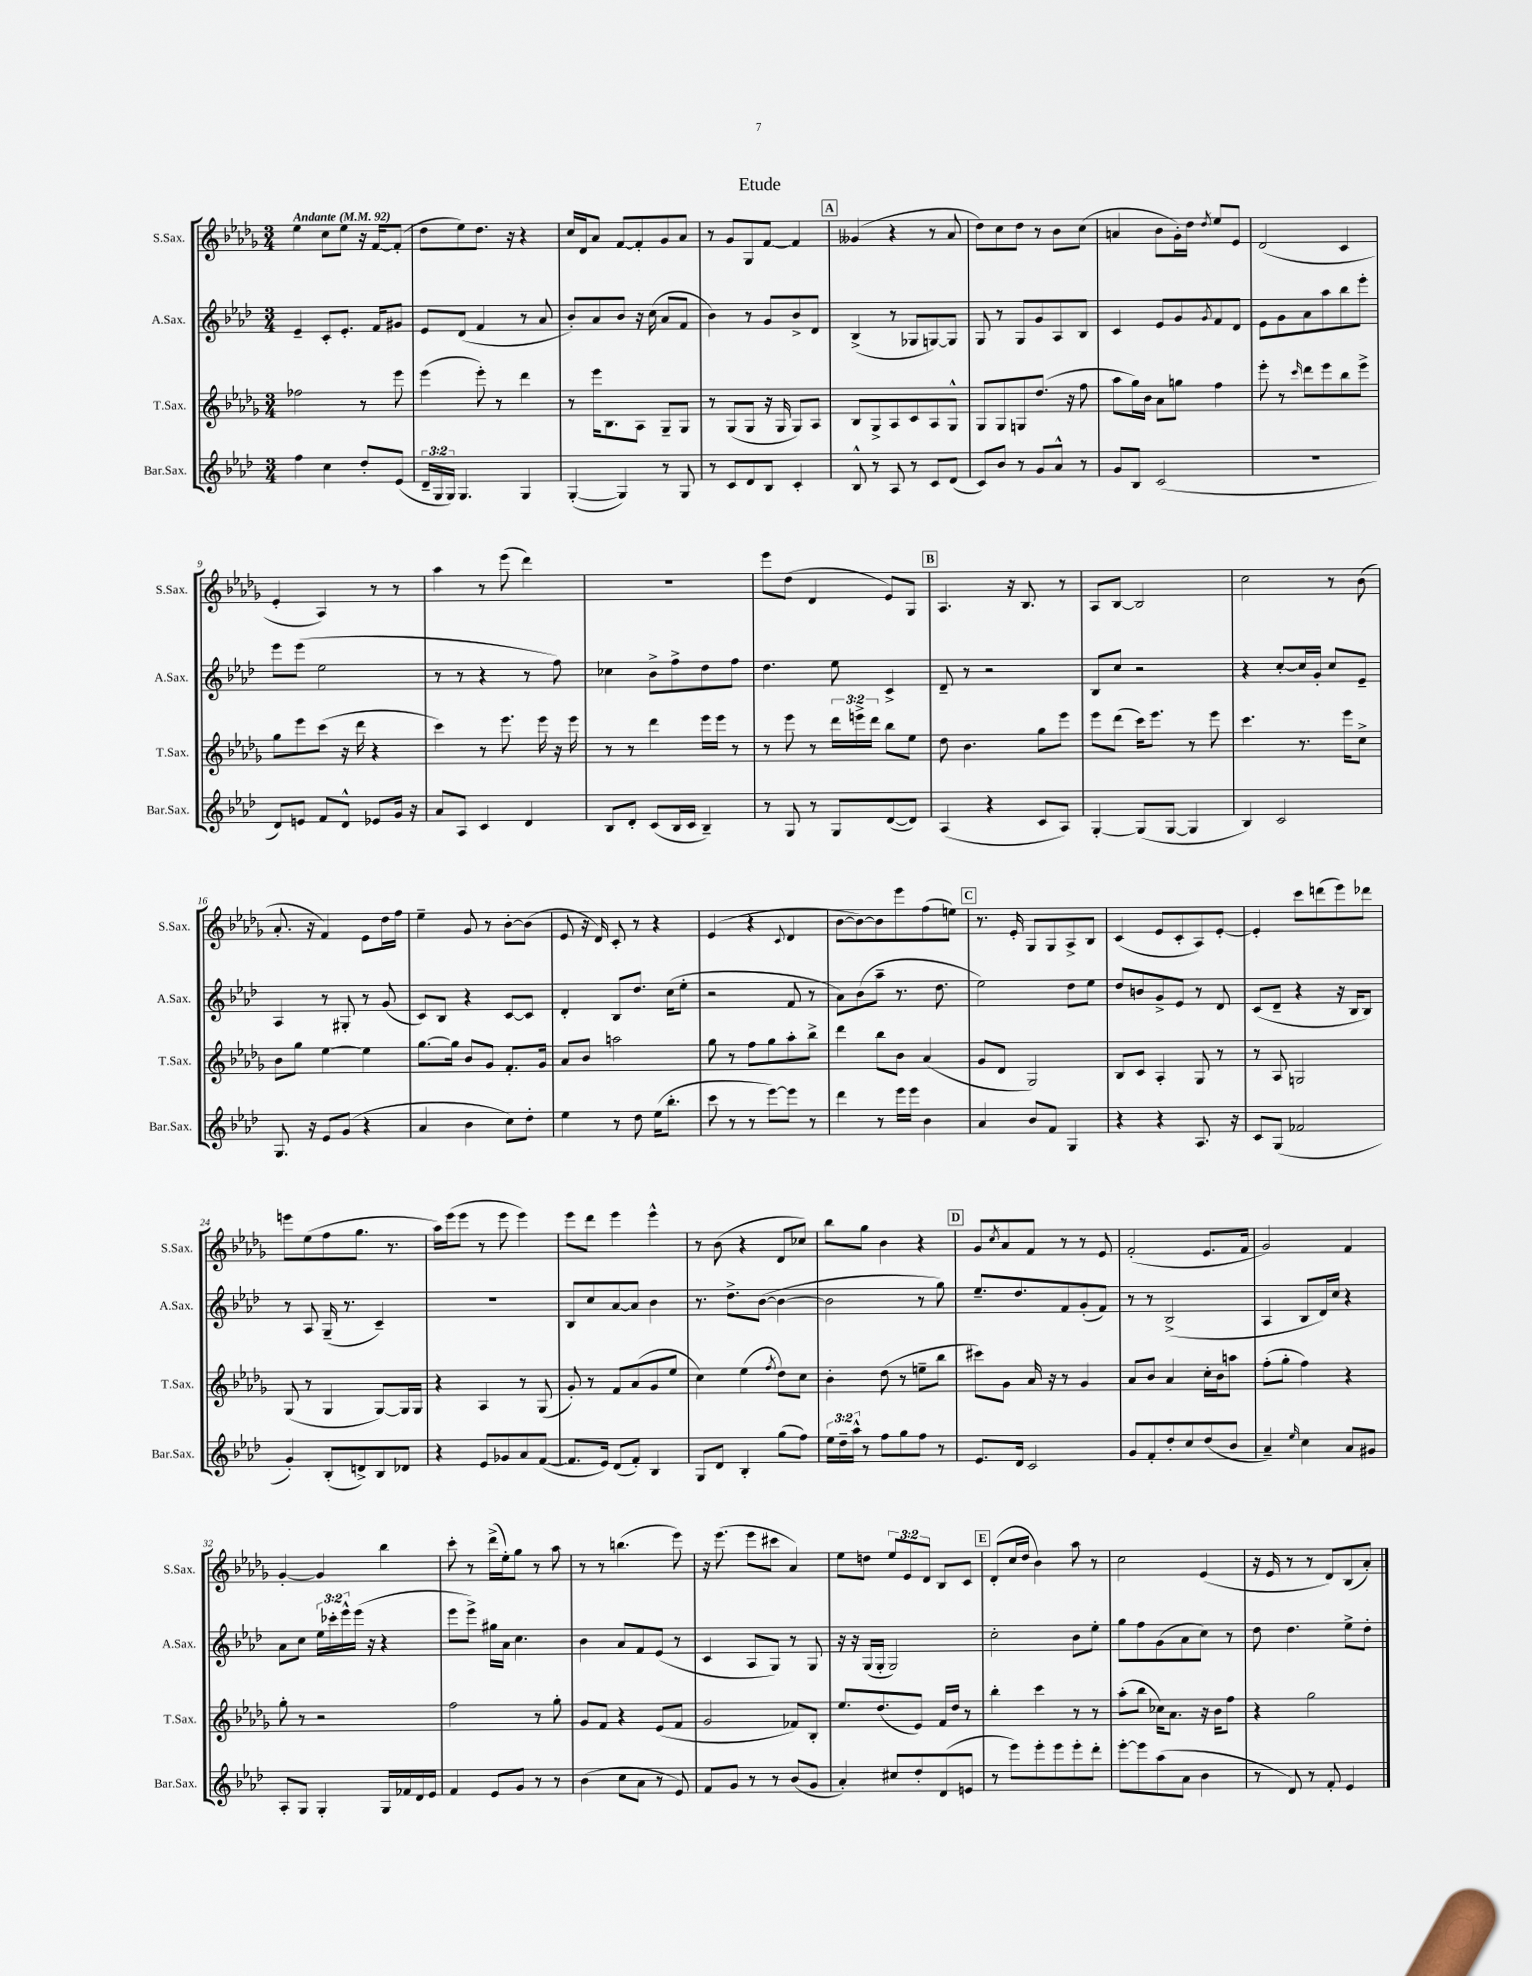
\header { title = "Etude" }
<<
\new StaffGroup <<
\new Staff = "s0" \with { instrumentName = "S.Sax." shortInstrumentName = "S.Sax." } {
    \clef treble \key des \major \numericTimeSignature \time 3/4 \override Staff.TupletNumber.text = #tuplet-number::calc-fraction-text \tempo "Andante" 4 = 92
    ees''4 c''8 ees''8 r16 f'16~ f'8-.( |
    des''8 ees''8) des''8. r16 r4 |
    c''16 des'16 aes'8 f'8~ f'8-. ges'8 aes'8 |
    r8 ges'8 ges8 f'8~ f'4 |
    \mark \markup { \box "A" } geses'4( r4 r8 aes'8 |
    des''8) c''8 des''8 r8 bes'8 c''8( |
    a'4 bes'8 ges'16-.) des''16 \acciaccatura { des''8 } ees''8 ees'8 |
    des'2( c'4 |
    ees'4-. aes4) r8 r8 |
    aes''4 r8 ees'''8( des'''4) |
    R2. |
    ees'''8 des''8( des'4 ees'8) ges8 |
    \mark \markup { \box "B" } aes4. r16 bes8. r8 |
    aes8 bes8~ bes2 |
    c''2 r8 bes'8( |
    aes'8.-. r16 f'4) ees'8 des''16 f''16 |
    ees''4-- ges'8 r8 bes'8~-. bes'8( |
    ees'8 r16 des'16) c'8-. r8 r4 |
    ees'4( r4 \appoggiatura { c'8 } des'4 |
    bes'8~ bes'8~) bes'8 ees'''8 f''8( e''8) |
    \mark \markup { \box "C" } r8. ees'16-. ges8 ges8 aes8-> bes8 |
    c'4( ees'8 c'8-. aes8) ees'8~-. |
    ees'4-. c'''8 d'''8( ees'''8) des'''8 |
    e'''8 ees''8( f''8 ges''8. r8. |
    aes''16) ees'''16( ees'''8 r8 ees'''8 ees'''4) |
    ees'''8 des'''8 ees'''4 ees'''4-^ |
    r8 bes'8( r4 des'8 ces''8) |
    bes''8 ges''8 bes'4 r4 |
    \mark \markup { \box "D" } ges'8 \acciaccatura { c''8 } aes'8 f'8 r8 r8 ees'8 |
    f'2-.( ees'8. f'16 |
    ges'2) f'4 |
    ges'4~-. ges'4 bes''4 |
    c'''8-. r8 des'''16->( ees''16-.) ges''8 r8 aes''8 |
    r8 r8 b''4.( ees'''8) |
    r16 ees'''8.( ees'''8 cis'''8 aes'4) |
    ees''8 d''8 \tuplet 3/2 { ees''8 ees'8 des'8 } bes8 c'8 |
    \mark \markup { \box "E" } des'8-.( c''16 des''16 bes'4) aes''8 r8 |
    c''2 ees'4( |
    r16 ees'16 r8 r8 des'8) bes8( aes'8-.) \bar "|." |
}
\new Staff = "s1" \with { instrumentName = "A.Sax." shortInstrumentName = "A.Sax." } {
    \clef treble \key aes \major \numericTimeSignature \time 3/4 \override Staff.TupletNumber.text = #tuplet-number::calc-fraction-text
    ees'4-- c'8-. ees'8.-. f'16 gis'8 |
    ees'8 des'8( f'4 r8 aes'8 |
    bes'8-.) aes'8 bes'8 r16 c''16( aes'8 f'8 |
    bes'4) r8 g'8 bes'8-> des'8 |
    \mark \markup { \box "A" } bes4->( r8 ges8 g8~) g8 |
    g8 r8 g8 g'8 aes8 bes8 |
    c'4 ees'8 g'8 \acciaccatura { g'8 } f'8 des'8 |
    ees'8 g'8 aes'8 aes''8 bes''8 ees'''8-. |
    ees'''8 ees'''8( ees''2 |
    r8 r8 r4 r8 f''8) |
    ces''4 bes'8-> f''8-> des''8 f''8 |
    des''4. ees''8 c'4-> |
    \mark \markup { \box "B" } des'8-- r8 r2 |
    bes8 c''8 r2 |
    r4 c''8~-. c''16 g'16-. c''8 ees'8-- |
    aes4 r8 gis8-. r8 g'8( |
    c'8) bes8 r4 c'8~ c'8 |
    des'4-. bes8 des''8. c''16( ees''8-. |
    r2 f'8 r8 |
    aes'8) bes'8( aes''8-- r8. des''8. |
    \mark \markup { \box "C" } ees''2) des''8 ees''8 |
    des''8 b'8 g'8-> ees'8 r8 des'8 |
    c'8( des'8-- r4 r16 bes16 bes8) |
    r8 aes8 g16--( r8. c'4--) |
    R2. |
    bes8 c''8 aes'8~ aes'8 bes'4 |
    r8. des''8.-> bes'8~( bes'4~ |
    bes'2 r8 g''8) |
    \mark \markup { \box "D" } ees''8.-- des''8. f'8 g'8-.( f'8) |
    r8 r8 bes2->( |
    aes4 bes8 des'16) c''16 r4 |
    aes'8 c''8 \tuplet 3/2 { ees''16 ces'''16-. ees'''16-^ } ees'''16( r16 r4 |
    ees'''8 ees'''8->) gis''16 aes'16 c''4. |
    bes'4 aes'8 f'8 ees'8( r8 |
    c'4 aes8 g8) r8 g8 |
    r16 r16 g16( g16-. g2) |
    \mark \markup { \box "E" } c''2-. bes'8 ees''8-. |
    g''8 f''8 g'8( aes'8 c''8) r8 |
    des''8 des''4. ees''8-> des''8-. \bar "|." |
}
\new Staff = "s2" \with { instrumentName = "T.Sax." shortInstrumentName = "T.Sax." } {
    \clef treble \key des \major \numericTimeSignature \time 3/4 \override Staff.TupletNumber.text = #tuplet-number::calc-fraction-text
    fes''2 r8 ees'''8 |
    ees'''4( ees'''8-.) r8 des'''4 |
    r8 ees'''16 bes8. aes8 ges8-- ges8 |
    r8 ges8( ges8 r16 ges16 ges8) aes8 |
    \mark \markup { \box "A" } bes8 ges8-> aes8 c'8 aes8 ges8-^ |
    ges8 ges8 g8 des''8.( r16 f''8 |
    aes''8 ges''16) bes'16 aes'8 g''8 f''4 |
    ees'''8-. r8 \grace { c'''16 } des'''8 ees'''8 bes''8 ees'''8-> |
    ges''8 ees'''8 c'''8( r16 des'''16 r4 |
    c'''4) r8 ees'''8. ees'''16 r16 ees'''16 |
    r8 r8 des'''4 ees'''16 ees'''16 r8 |
    r8 ees'''8 r8 \tuplet 3/2 { des'''16 e'''16-> des'''16 } bes''8 ees''8 |
    \mark \markup { \box "B" } des''8 bes'4. ges''8 ees'''8 |
    ees'''8 des'''8( c'''16) ees'''8. r8 ees'''8 |
    c'''4. r8. ees'''16 c''8-> |
    bes'8 ges''8 ees''4~ ees''4 |
    ges''8.~ ges''16 bes'8 ges'8 f'8.-. ges'16 |
    aes'8 bes'8 a''2 |
    ges''8 r8 f''8 ges''8 aes''8-. bes''8-> |
    des'''4 bes''8 bes'8 aes'4( |
    \mark \markup { \box "C" } ges'8 des'8 ges2) |
    bes8 c'8 aes4-. ges8 r8 |
    r8 aes8 g2 |
    ges8( r8 ges4 ges8~) ges16 ges16 |
    r4 aes4 r8 ges8( |
    ges'8-.) r8 f'8 aes'8( ges'8 ees''8 |
    c''4) ees''4( \acciaccatura { f''8 } des''8) c''8 |
    bes'4-. des''8( r8 e''8-- bes''8 |
    \mark \markup { \box "D" } cis'''8) ges'8 aes'16 r16 r8 ges'4 |
    aes'8 bes'8 aes'4 c''16-. bes'16 a''8 |
    f''8-.( ges''8-. f''4) r4 |
    ges''8-. r8 r2 |
    f''2 r8 ges''8-. |
    ges'8 f'8 r4 ees'8( f'8 |
    ges'2 fes'8) bes8-. |
    ees''8. des''8.( ees'8) f'16 des''16 r8 |
    \mark \markup { \box "E" } bes''4-. c'''4 r8 r8 |
    aes''8-.( bes''8 ces''16) aes'8. r16 bes'16 f''8 |
    r4 ges''2 \bar "|." |
}
\new Staff = "s3" \with { instrumentName = "Bar.Sax." shortInstrumentName = "Bar.Sax." } {
    \clef treble \key aes \major \numericTimeSignature \time 3/4 \override Staff.TupletNumber.text = #tuplet-number::calc-fraction-text
    f''4 c''4 des''8-. ees'8( |
    \tuplet 3/2 { des'16-- g16 g16) } g4. g4 |
    g4~-.( g4) r8 g8 |
    r8 c'8 des'8 bes8 c'4-. |
    \mark \markup { \box "A" } bes8-^ r8 aes8 r8 c'8 des'8( |
    c'8) bes'8 r8 g'8 aes'8-^ r8 |
    g'8 bes8 c'2( |
    R2. |
    des'8) e'8 f'8 des'8-^ ees'8 g'16 r16 |
    aes'8 aes8 c'4 des'4 |
    bes8 des'8-. c'8( bes16 c'16 bes4--) |
    r8 g8 r8 g8 des'8~( des'8) |
    \mark \markup { \box "B" } aes4( r4 c'8 aes8) |
    g4~-. g8( g8~ g4 |
    bes4) c'2 |
    g8. r16 ees'8 g'8( r4 |
    aes'4 bes'4 c''8) des''8-. |
    ees''4 r8 des''8 ees''16( bes''8.-. |
    c'''8 r8 r8 ees'''8~) ees'''8 r8 |
    des'''4 r8 ees'''16 ees'''16 bes'4 |
    \mark \markup { \box "C" } aes'4 bes'8 f'8 g4 |
    r4 r4 aes8. r16 |
    c'8 g8( fes'2 |
    g'4-.) bes8-.( d'8->) bes8 des'8 |
    r4 ees'8 ges'8 aes'8 f'8~( |
    f'8. ees'16) des'8( f'8-.) bes4 |
    g8 des'8 bes4-. g''8( f''8) |
    \tuplet 3/2 { ees''16 des''16-- aes''16-^ } r8 f''8 g''8 f''8 r8 |
    \mark \markup { \box "D" } ees'8. des'16 c'2 |
    g'8 f'8-. des''8-. c''8 des''8( bes'8 |
    aes'4--) \grace { ees''16 } c''4 aes'8 gis'8 |
    aes8-. g8 g4-. g16 fes'16 des'16 ees'16 |
    f'4 ees'8 g'8 r8 r8 |
    bes'4( c''8 aes'8 r8 ees'8) |
    f'8 g'8 r8 r8 bes'8( g'8 |
    aes'4-.) cis''8 des''8-. des'8( e'8 |
    \mark \markup { \box "E" } r8 ees'''8) ees'''8-. ees'''8 ees'''8-. des'''8-. |
    ees'''8~-. ees'''8 aes''8( aes'8 bes'4 |
    r8 des'8) r8 f'8-. ees'4 \bar "|." |
}
>>
>>
